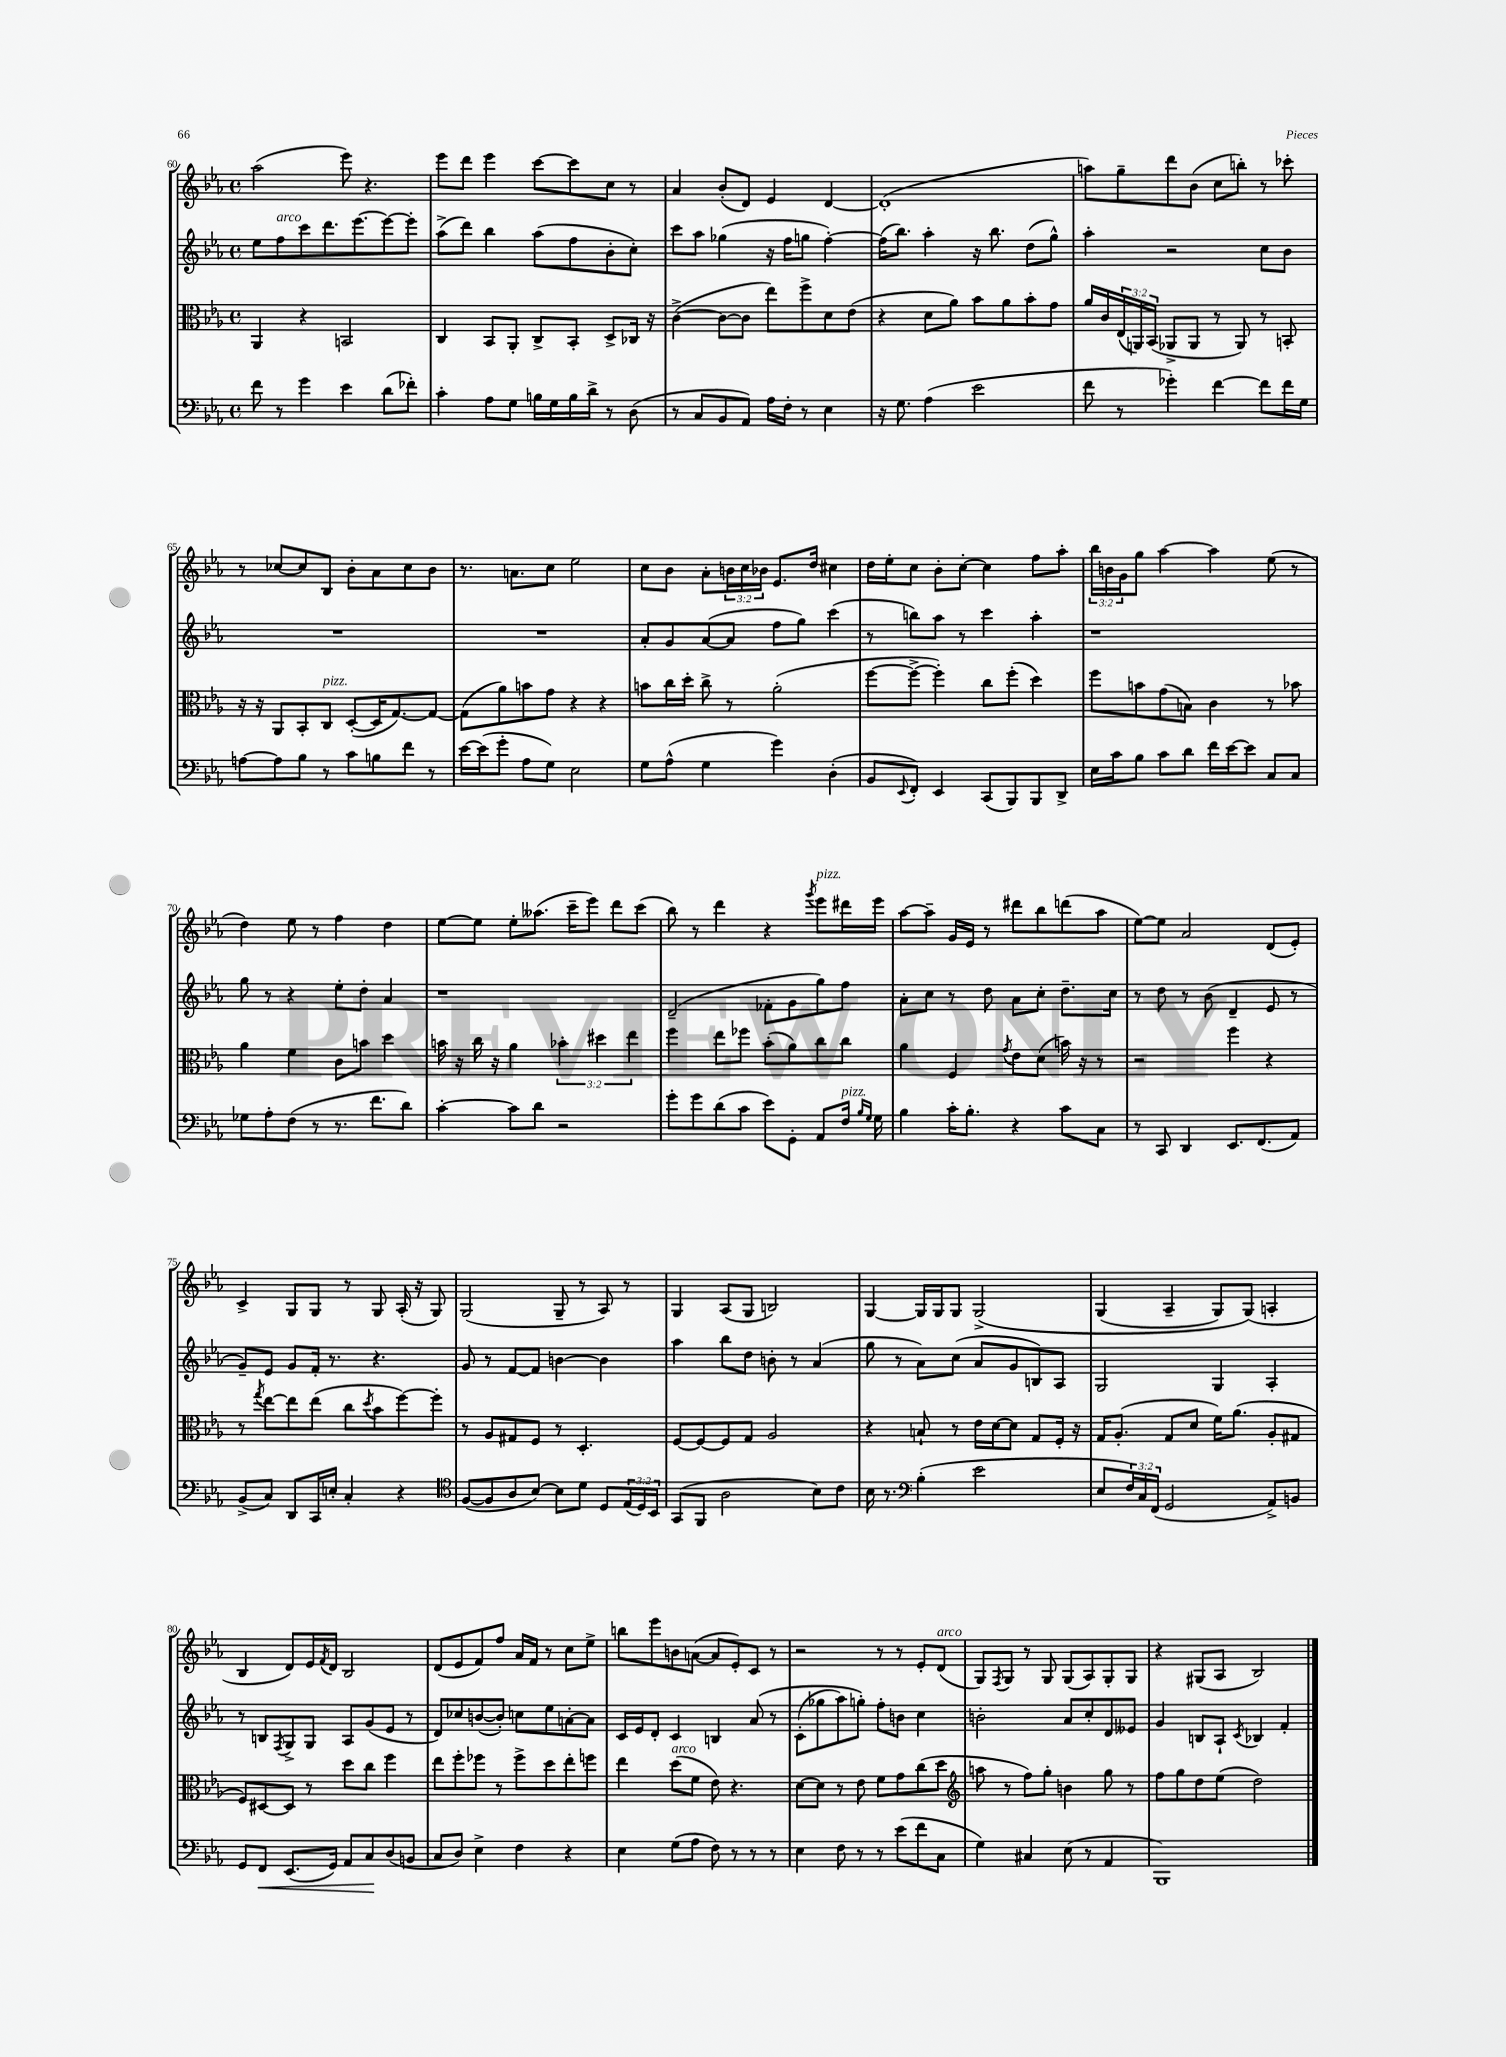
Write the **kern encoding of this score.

**kern	**dynam	**kern	**kern	**kern
*part4	*part4	*part3	*part2	*part1
*staff4	*staff4	*staff3	*staff2	*staff1
*clefF4	*	*clefC3	*clefG2	*clefG2
*k[b-e-a-]	*	*k[b-e-a-]	*k[b-e-a-]	*k[b-e-a-]
*M4/4	*	*M4/4	*M4/4	*M4/4
*met(c)	*	*met(c)	*met(c)	*met(c)
=60	=60	=60	=60	=60
8f\	.	4AA-/	8ee-\L	(2aa-\
!	!	!	!LO:TX:a:i:t=arco	!
8r	.	.	8ff\	.
4g\	.	4r	8ccc\	.
.	.	.	8.ddd\	.
4e-\	.	2BBn/	.	8eee-\)
.	.	.	[8.eee-\	.
.	.	.	.	4.r
(8d\L	.	.	8eee-\_	.
8f-X'\J)	.	.	8eee-'\J]	.
=61	=61	=61	=61	=61
4c'\	.	4C/	(8aa-^\L	8eee-\L
.	.	.	8ddd\J)	8ddd\J
8A-\L	.	8BB-/L	4bb-\	4eee-\
8G\J	.	8AA-'/J	.	.
16Bn\LL	.	8C^/L	(8aa-\L	[8ccc\L
16G\	.	.	.	.
16B\	.	8BB-'/J	8ff\	8ccc\]
16d^\JJ	.	.	.	.
8r	.	8D^/L	8b-'\	8cc\J
(8D\	.	16C-X/Jk	8cc'\J)	8r
.	.	16r	.	.
=62	=62	=62	=62	=62
8r	.	([4c^\	8ccc\L	4a-/
8C/L	.	.	8aa-\J	.
8BB-/	.	8c\L_	(4gg-X\	(8b-'/L
8AA-/J)	.	8c\J]	.	8d/J)
16A-\LL	.	8ee-\L)	16r	4e-/
16F'\JJ	.	.	16ff\KL	.
8r	.	8ff^\	8ggn\J	.
4E-\	.	8d\	[4ff'\)	[4d/
.	.	(8e-\J	.	.
=63	=63	=63	=63	=63
16r	.	4r	(16ff\KL]	(1d']
8.G\	.	.	8.bb-\J)	.
(4A-\	.	8d\L	4aa-'\	.
.	.	8a-\J)	.	.
2e-\	.	8b-\L	16r	.
.	.	.	8.bb-\	.
.	.	8a-\	.	.
.	.	8b-'\	(8dd\L	.
.	.	8g\J	8gg^^\J)	.
=64	=64	=64	=64	=64
8f\	.	16a-/LL	4aa-'\	8aan\L)
.	.	16c/	.	.
8r	.	(24E-/	.	8gg~\
.	.	24AAn/)	.	.
.	.	(24BB-/JJ	.	.
4g-X'\)	.	8AA-X^/L	2r	8ddd\
.	.	8AA-/J	.	(8b-\J
[4f\	.	8r	.	8cc\L
.	.	8AA-/)	.	8bbn'\J)
8f\L]	.	8r	8cc\L	8r
16f\L	.	8BBn'/	8b-\J	8ccc-X'\
16G\JJ	.	.	.	.
!!LO:LB:g=z
=65	=65	=65	=65	=65
[8An\L	.	16r	1r	8r
.	.	16r	.	.
8A\]	.	8AA-/L	.	[8cc-X/L
8B-\J	.	8BB-'/	.	8cc-/]
!	!	!LO:TX:a:i:t=pizz.	!	!
8r	.	8C/J	.	8B-/J
8c\L	.	([8D'/L	.	8b-'\L
8Bn\	.	16D/K]	.	8a-\
.	.	[8.G/)	.	.
8f\J	.	.	.	8cc-\
8r	.	8G/J_	.	8b-\J
=66	=66	=66	=66	=66
[16e-\LL	.	(8G\L]	1r	8.r
(16e-\J]	.	.	.	.
8g'\J	.	8a-\)	.	.
.	.	.	.	8.an\L
8A-\L	.	8bn\	.	.
8G\J)	.	8g\J	.	8cc\J
2E-\	.	4r	.	2ee-\
.	.	4r	.	.
=67	=67	=67	=67	=67
8G\L	.	8bn\L	8a-'/L	8cc\L
(8A-^^\J	.	16cc\L	8g/	8b-\J
.	.	16dd'\JJ	.	.
4G\	.	8cc^\	([8a-/	8a-'\L
.	.	8r	8a-/J]	24bn\L
.	.	.	.	24cc\
.	.	.	.	24b-X\JJ
4g\)	.	(2a-'\	8ff\L	8.e-/L
.	.	.	8gg\J)	.
.	.	.	.	16dd/Jk
(4D'\	.	.	(4ccc\	4cc#X\
=68	=68	=68	=68	=68
8BB-/L	.	[8ff\L	8r	16dd\LL
.	.	.	.	16ee-'\J
8qqEE-/	.	.	.	.
8FF'/J)	.	8ff^\J_	8bbn\L)	8cc\J
4EE-/	.	4ff'\])	8aa-\J	8b-'\L
.	.	.	8r	[8cc'\J
(8CC/L	.	8cc\L	4ccc\	4cc\]
8BBB-/)	.	(8ff'\J	.	.
8BBB-/	.	4dd\)	4aa-'\	8ff\L
8DD^/J	.	.	.	8aa-'\J
=69	=69	=69	=69	=69
16E-\LL	.	8ff\L	1r	24bb-\LL
.	.	.	.	24bn\
16c\J	.	.	.	.
.	.	.	.	24g\J
8B-\J	.	8bn\	.	8gg\J
8c\L	.	(8g\	.	[4aa-\
8d\J	.	8Bn\J)	.	.
16f\LL	.	4c\	.	4aa-\]
[16e-\J	.	.	.	.
8e-\J]	.	.	.	.
8C/L	.	8r	.	(8ee-\
8C/J	.	8b-X\	.	8r
!!LO:LB:g=z
=70	=70	=70	=70	=70
8G-X\L	.	4a-\	8gg\	4dd\)
8A-'\	.	.	8r	.
(8F\J	.	4f\	4r	8ee-\
8r	.	.	.	8r
8.r	.	8c\L	8ee-'\L	4ff\
.	.	8bn\J	8dd'\J	.
8.f\L	.	.	.	.
.	.	4dd\	4a-/	4dd\
8d\J)	.	.	.	.
=71	=71	=71	=71	=71
[4c'\	.	16bn\	1r	[8ee-\L
.	.	16r	.	.
.	.	16cc\	.	8ee-\J]
.	.	16r	.	.
8c\L]	.	4a-\	.	8ee-'\L
8d\J	.	.	.	(8.aa--X\J
2r	.	6b-X'\	.	.
.	.	.	.	16ccc~\KL
.	.	.	.	8eee-\J)
.	.	6dd#X\	.	.
.	.	.	.	8ddd\L
.	.	6ee-\	.	.
.	.	.	.	(8ccc\J
=72	=72	=72	=72	=72
8g'\L	.	4ff\	(2d~/	8bb-\)
8g\	.	.	.	8r
(8d\	.	8ee-\L	.	4ddd\
8c\J	.	8ff-X\J	.	.
8e-\L)	.	(8b-'\L	8f-X'\L	4r
8GG'\J	.	8a-\)	8g\	.
.	.	.	.	8qggg/
!	!	!	!	!LO:TX:a:i:t=pizz.
8AA-/L	.	8cc\	8gg\)	8eee-\L
!LO:TX:a:i:t=pizz.	!	!	!	!
16F/Jk	.	8cc\J	8ff\J	16ddd#X\L
16qqB-/LL	.	.	.	.
16qqG/JJ	.	.	.	.
16G\	.	.	.	16eee-\JJ
=73	=73	=73	=73	=73
4B-\	.	4a-\	8a-'\L	[8aa-\L
.	.	.	8cc\J	8aa-~\J]
16c'\KL	.	4F/	8r	16g/LL
8.B-'\J	.	.	.	16e-/JJ
.	.	.	8dd\	8r
.	.	8qg/	.	.
4r	.	8e-\L	8a-\L	8ddd#X\L
.	.	(8d\J	8cc'\J	8bb-\
8c\L	.	16bn\)	8.dd~\L	(8dddn\
.	.	16r	.	.
8C\J	.	8r	.	8aa-\J
.	.	.	16cc\Jk	.
=74	=74	=74	=74	=74
8r	.	2r	8r	[8ee-\L)
8CC/	.	.	8dd\	8ee-\J]
4DD/	.	.	8r	2a-/
.	.	.	(8b-\	.
8.EE-/L	.	4ff\	4d~/	.
(8.FF/	.	.	.	.
.	.	4r	8e-/	(8d/L
8AA-/J)	.	.	8r	8e-'/J)
!!LO:LB:g=z
=75	=75	=75	=75	=75
(8BB-^/L	.	8r	8g~/L)	4c^/
.	.	8qgg/	.	.
8C/J)	.	[8ee-\L	8e-/J	.
8DD/L	.	8ee-\]	8g/L	8G/L
16CC/L	.	(8ee-\J	16f'/Jk	8G/J
16En'/JJ	.	.	8.r	.
4C'/	.	8cc\L	.	8r
.	.	8qdd/	.	.
.	.	8b-\	4.r	8G/
4r	.	[8ff\)	.	(16A-'/
.	.	.	.	16r
.	.	8ff'\J]	.	8G/)
=76	=76	=76	=76	=76
*clefC4	*	*	*	*
([8F/L	.	8r	8g/	(2G/
8F/]	.	8A-/L	8r	.
8A-/	.	8G#X/	[8f/L	.
[8B-/J)	.	8F/J	8f/J]	.
8B-\L]	.	8r	[4bn\	8G~/
8d\J	.	4.D'/	.	8r
8D/L	.	.	4b\]	8A-/)
(24E-/L	.	.	.	8r
24D/)	.	.	.	.
24BB-/JJ	.	.	.	.
=77	=77	=77	=77	=77
(8GG/L	.	[8F/L	4aa-\	4G/
8FF/J	.	8F/_	.	.
2A-\	.	8F/]	8bb-\L	(8A-/L
.	.	8G/J	8dd\J	8G/J
.	.	2A-/	8bn'\	2Bn/)
.	.	.	8r	.
8B-\L)	.	.	(4a-/	.
8c\J	.	.	.	.
=78	=78	=78	=78	=78
16B-\	.	4r	8gg\	[4G/
8.r	.	.	.	.
.	.	.	8r	.
*clefF4	*	*	*	*
(4B-'\	.	8Bn`/	8a-\L)	16G/LL]
.	.	.	.	16G/J
.	.	8r	(8cc\J	8G/J
2e-\	.	16e-\LL	8a-/L	(2G^/
.	.	[16d\J	.	.
.	.	8d\J]	8g/	.
.	.	8G/L	8Bn/)	.
.	.	16F'/Jk	8A-/J	.
.	.	16r	.	.
=79	=79	=79	=79	=79
8E-/L	.	16G/KL	2G/	(4G/
.	.	(8.A-'/J	.	.
24F/L)	.	.	.	.
24C/	.	.	.	.
(24FF/JJ	.	.	.	.
2GG/	.	8G/L	.	4A-~/
.	.	8d/J	.	.
.	.	16f\KL)	4G/	8G/L)
.	.	(8.a-\J	.	.
.	.	.	.	(8G/J)
8AA-^/L)	.	8A-'/L	4A-'/	4An'/
8BBn/J	.	8G#X/J	.	.
!!LO:LB:g=z
=80	=80	=80	=80	=80
8GG/L	.	8F/L)	8r	4B-/
!	!LO:HP:b	!	!	!
8FF/J	<	[8D#X/	8Bn/L	.
.	.	.	8qF/	.
(8.EE-/L	.	8D#/J]	8G^/	8d/L)
.	.	8r	8G/J	16e-/L
.	.	.	.	8qf/
16GG/Jk)	.	.	.	16d/JJ
8AA-/L	.	8dd\L	8A-/L	2B-/
8C/	.	8cc\J	(8g/	.
(8D/	[	4ff\	8e-/J	.
8BBn/J	.	.	8r	.
=81	=81	=81	=81	=81
8C/L	.	8ee-\L	8d/L)	(8d/L
8D/J)	.	8ff'\	8cc-X/	8e-/
4E-^\	.	8ff-X\J	([8bn/	8f/)
.	.	8r	8b'/J])	8ff/J
4F\	.	8ff-^\L	8ccn\L	16a-/LL
.	.	.	.	16f/JJ
.	.	8dd\	8ee-\	8r
4r	.	8ee-'\	[8an'\	8cc\L
.	.	8ffn\J	8a\J]	8ee-^\J
=82	=82	=82	=82	=82
4E-\	.	4ee-\	16c/LL	8bbn\L
.	.	.	16e-/J	.
.	.	.	8d'/J	8eee-\
!	!	!LO:TX:a:i:t=arco	!	!
(8G\L	.	(8dd\L	4c/	8bn\
8A-\J	.	8f\J	.	([8an\J
8F\)	.	8e-\)	4Bn/	8a/L]
8r	.	4.r	.	8e-'/)
8r	.	.	(8a-/	8c/J
8r	.	.	8r	8r
=83	=83	=83	=83	=83
4E-\	.	[8d\L	(8c'\L	2r
.	.	8d\J]	8gg-X\	.
8F\	.	8r	8aa-\)	.
8r	.	8e-\	8ggn'\J)	.
8r	.	8f\L	8ff'\L	8r
(8e-\L	.	8g\	8bn\J	8r
8f\	.	(8cc\	4cc\	8e-'/L
!	!	!	!	!LO:TX:a:i:t=arco
8C\J	.	8dd\J	.	(8d/J
=84	=84	=84	=84	=84
*	*	*clefG2	*	*
4G\)	.	8aan\	2bn'\	8G/L)
.	.	.	.	8qF/
.	.	8r	.	8G/J
4C#X/	.	8ff\L)	.	8r
.	.	8gg'\J	.	8G/
(8E-\	.	4bn\	8a-/L	(8G/L
8r	.	.	8cc'/	8A-/)
4AA-/	.	8gg\	8d/	8G'/
.	.	8r	8e--X/J	8G/J
=85	=85	=85	=85	=85
1BBB-)	.	8ff\L	4g/	4r
.	.	8gg\	.	.
.	.	8dd\	8Bn/L	(8G#X/L
.	.	(8ee-\J	8A-`/J	8A-/J
.	.	.	8qc/	.
.	.	2dd\)	4B-X/	2B-/)
.	.	.	4f'/	.
==	==	==	==	==
*-	*-	*-	*-	*-
